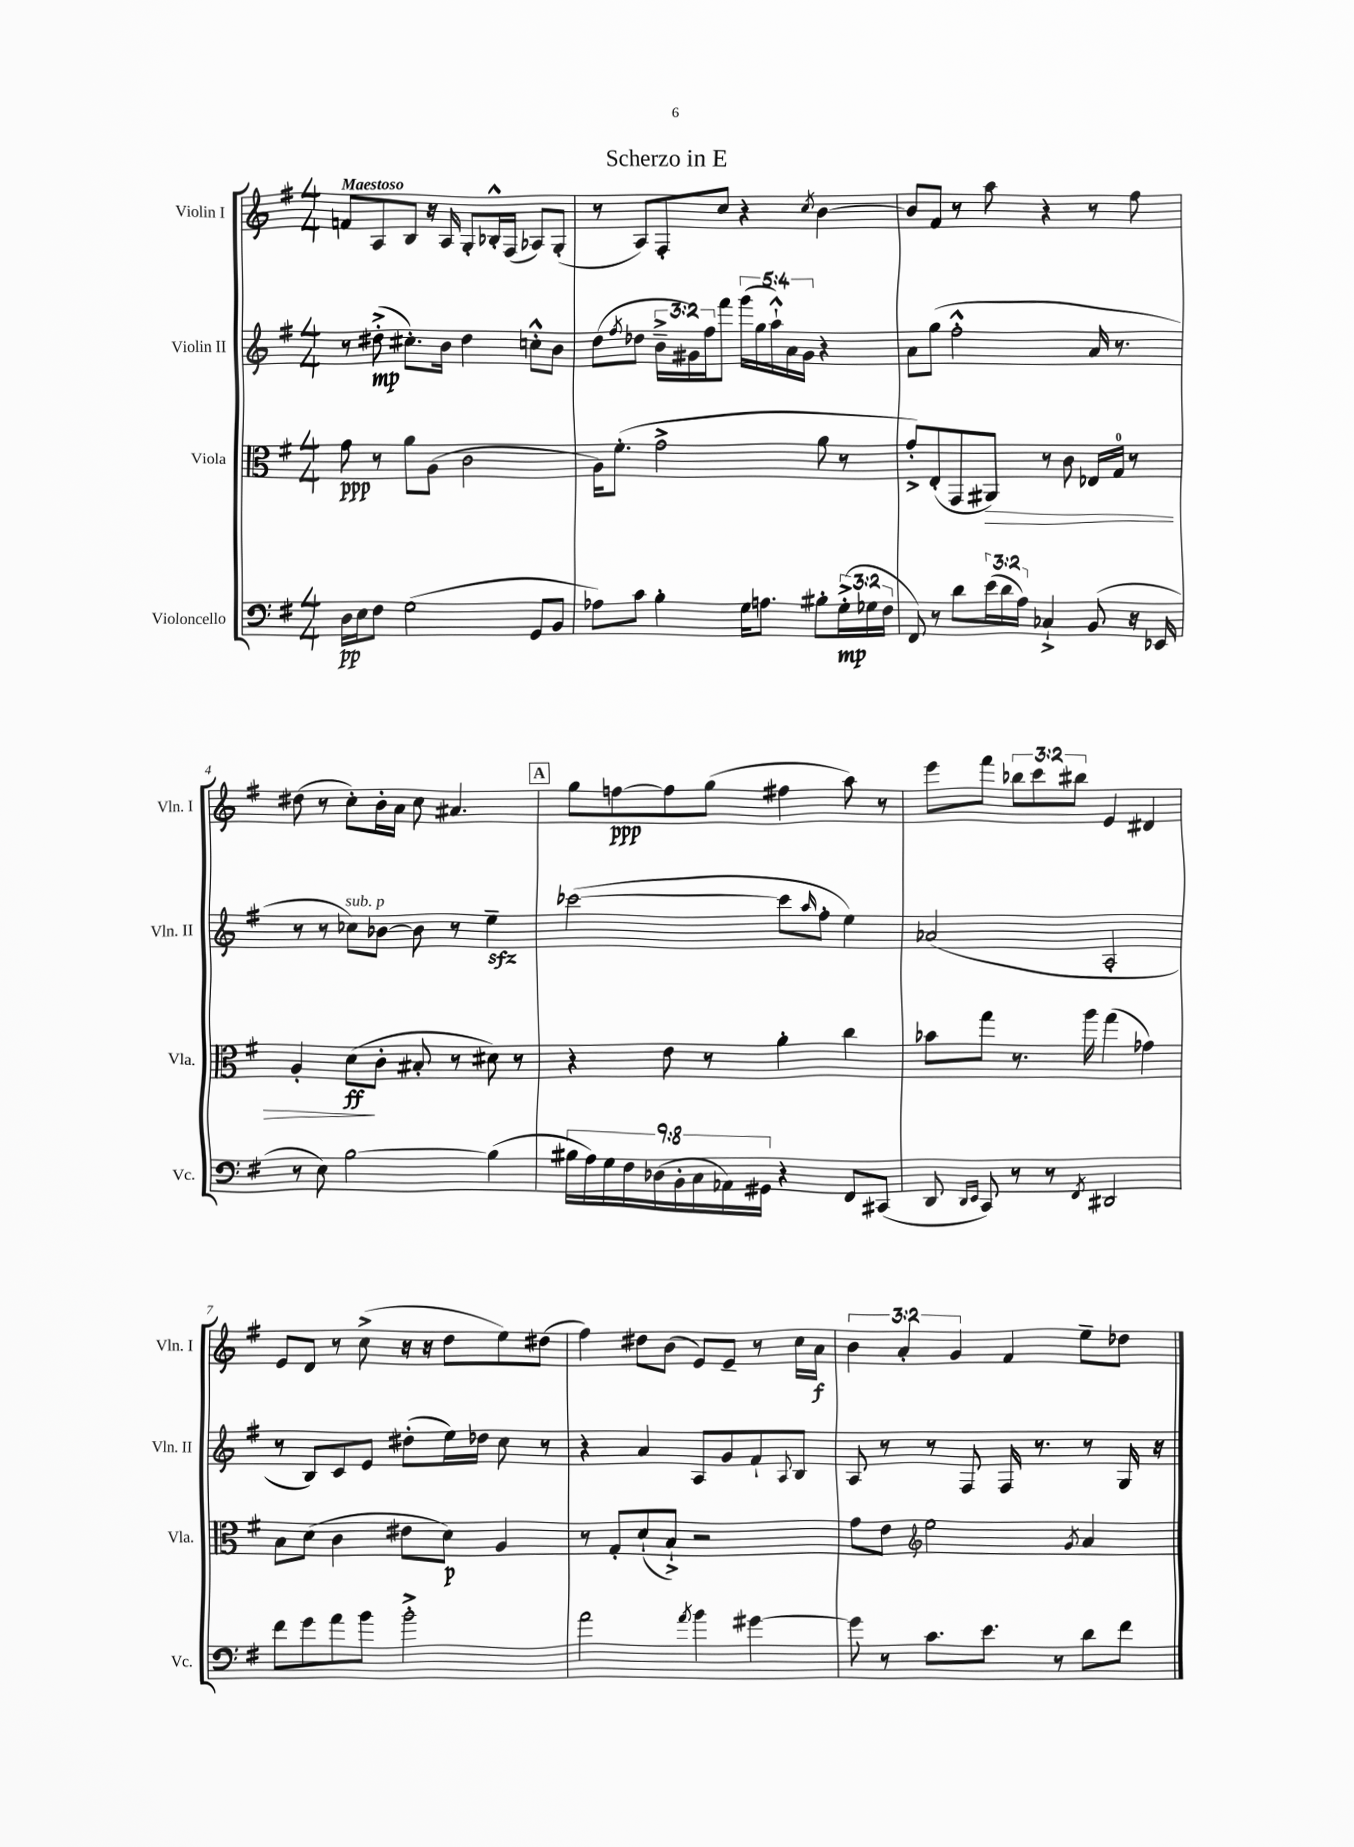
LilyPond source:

\header { title = "Scherzo in E" }
<<
\new StaffGroup <<
\new Staff = "s0" \with { instrumentName = "Violin I" shortInstrumentName = "Vln. I" } {
    \clef treble \key g \major \numericTimeSignature \time 4/4 \override Staff.TupletNumber.text = #tuplet-number::calc-fraction-text \tempo "Maestoso"
    f'8 a8 b8 r16 a16 g8-. bes16-.-^ fis16( aes8) g8-.( |
    r8 a8) fis8-. c''8 r4 \acciaccatura { c''8 } b'4~ |
    b'8 fis'8 r8 a''8 r4 r8 fis''8 |
    dis''8( r8 c''8-.) b'16-. a'16 c''8 ais'4. |
    \mark \markup { \box "A" } g''8 f''8~\ppp f''8 g''8( fis''4 a''8) r8 |
    e'''8 fis'''8 \tuplet 3/2 { bes''8 c'''8 bis''8 } e'4 dis'4 |
    e'8 d'8 r8 c''8->( r16 r16 d''8 e''8) dis''8( |
    fis''4) dis''8 b'8( e'8) e'8-- r8 c''16 a'16\f |
    \tuplet 3/2 { b'4 a'4-. g'4 } fis'4 e''8-- des''8 \bar "|." |
}
\new Staff = "s1" \with { instrumentName = "Violin II" shortInstrumentName = "Vln. II" } {
    \clef treble \key g \major \numericTimeSignature \time 4/4 \override Staff.TupletNumber.text = #tuplet-number::calc-fraction-text
    r8 dis''8-.->\mp( cis''8.-.) b'16 dis''4 c''8-.-^ b'8 |
    d''8( \acciaccatura { fis''8 } des''8 \tuplet 3/2 { b'16---> gis'16) fis''16 } fis'''8 \tuplet 5/4 { g'''16( g''16 a''16-!-^) a'16 gis'16 } r4 |
    a'8 g''8( fis''2-.-^ a'16 r8. |
    r8 r8 ces''8^\markup { \italic "sub. p" }) bes'8~ bes'8 r8 e''4--\sfz |
    \mark \markup { \box "A" } ces'''2~( ces'''8 \grace { a''16 } fis''8-. e''4) |
    aes'2( a2-. |
    r8 b8) c'8 e'8 dis''8-.( e''16) des''16 c''8 r8 |
    r4 a'4 a8 g'8 fis'8-! \appoggiatura { a8 } b8 |
    a8 r8 r8 fis8 fis16 r8. r8 g16 r16 \bar "|." |
}
\new Staff = "s2" \with { instrumentName = "Viola" shortInstrumentName = "Vla." } {
    \clef alto \key g \major \numericTimeSignature \time 4/4
    g'8\ppp r8 a'8 a8( c'2 |
    a16) fis'8.-.( g'2-> a'8 r8 |
    g'8-.->) e8-.( g,8 ais,8\>) r8 c'8 ees16 g16-0 r8 |
    a4-. d'8\ff\!( c'8-. bis8-. r8 dis'8) r8 |
    \mark \markup { \box "A" } r4 e'8 r8 a'4-. c''4 |
    bes'8 g''8 r8. a''16 g''4( ges'4) |
    b8 d'8( c'4 eis'8 d'8\p) a4 |
    r8 g8-. d'8-!( b8-!->) r2 |
    g'8 e'8 \clef treble e''2 \acciaccatura { g'8 } a'4 \bar "|." |
}
\new Staff = "s3" \with { instrumentName = "Violoncello" shortInstrumentName = "Vc." } {
    \clef bass \key g \major \numericTimeSignature \time 4/4 \override Staff.TupletNumber.text = #tuplet-number::calc-fraction-text
    d16\pp e16 fis8 g2( g,8 b,8 |
    aes8) c'8 b4-. g16 a8. bis8-. \tuplet 3/2 { g16-.->\mp( ges16 fis16 } |
    fis,8) r8 d'8 \tuplet 3/2 { e'16( d'16 a16) } ces4-!-> b,8( r16 ees,16 |
    r8 e8) b2~ b4( |
    \mark \markup { \box "A" } \tuplet 9/8 { bis16 a16) g16 fis16 des16( b,16-. c16 aes,16) gis,16 } r4 fis,8 cis,8( |
    d,8 \grace { d,16 e,16 } c,8) r8 r8 \acciaccatura { fis,8 } dis,2 |
    fis'8 g'8 a'8 b'8 b'2-.-> |
    a'2 \acciaccatura { a'8 } b'4 gis'4~ |
    gis'8 r8 c'8. e'8. r8 d'8 fis'8 \bar "|." |
}
>>
>>
